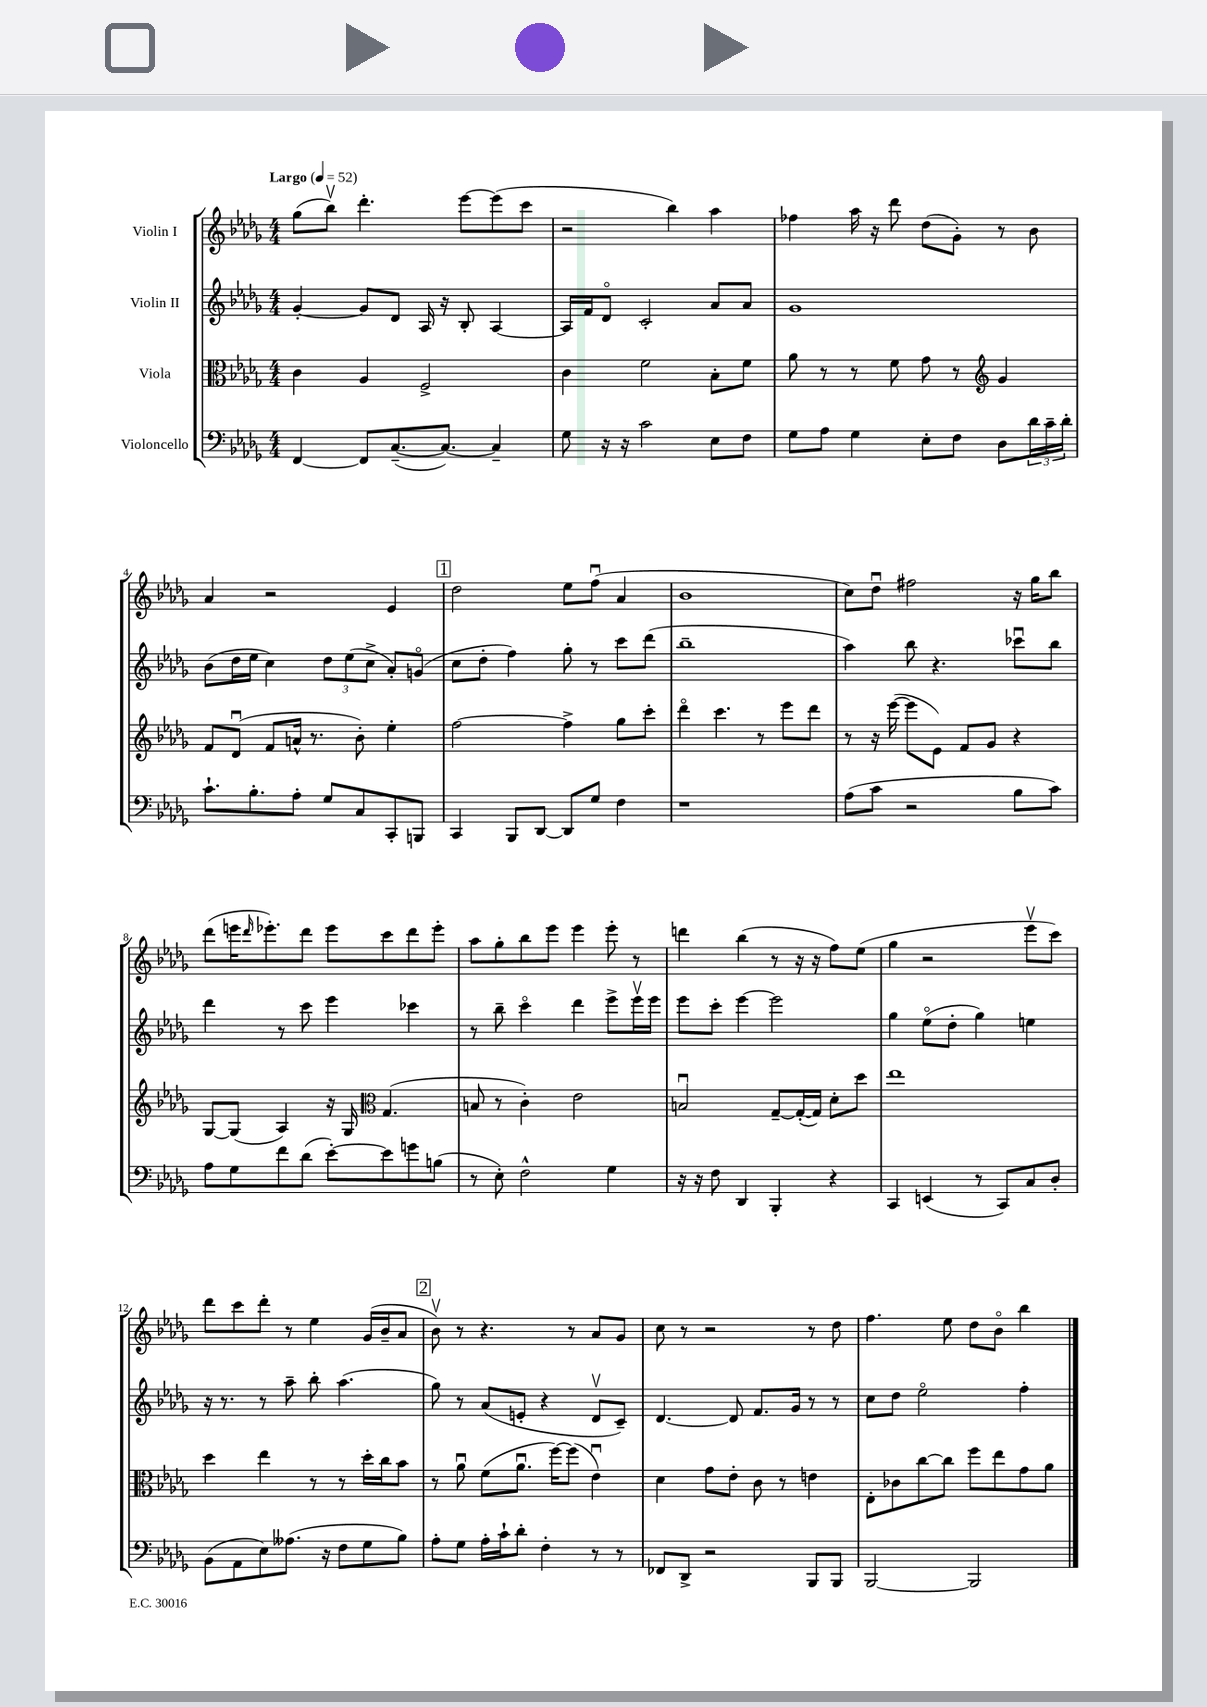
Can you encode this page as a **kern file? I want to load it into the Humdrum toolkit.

**kern	**kern	**kern	**kern
*staff4	*staff3	*staff2	*staff1
*clefF4	*clefC3	*clefG2	*clefG2
*k[b-e-a-d-g-]	*k[b-e-a-d-g-]	*k[b-e-a-d-g-]	*k[b-e-a-d-g-]
*M4/4	*M4/4	*M4/4	*M4/4
*MM52	*MM52	*MM52	*MM52
[4FF	4c	[4g-'	(8gg-
.	.	.	8bb-v)
8FF]	4A-	8g-]	4.ddd-'
([8.C~	.	8d-	.
.	2F^	16A-	.
8.C_)	.	16r	.
.	.	8B-'	[8eee-
4C~]	.	[4A-	(8eee-]
.	.	.	8ccc
=	=	=	=
8G-	4c	16A-]	2r
.	.	16f	.
16r	.	8d-o	.
16r	.	.	.
2c	2f	2c'	.
.	.	.	4bb-)
8E-	8B-'	8a-	4aa-
8F	8f	8a-	.
=	=	=	=
8G-	8a-	1g-	4ff-
8A-	8r	.	.
4G-	8r	.	16aa-
.	.	.	16r
.	8f	.	8ddd-
8E-'	8g-	.	(8dd-
8F	8r	.	8g-')
*	*clefG2	*	*
8D-	4g-	.	8r
24d-	.	.	8b-
24c~	.	.	.
24d-'	.	.	.
=	=	=	=
8.c`	8f	(8b-	4a-
.	(8d-u	16dd-	.
8.B-'	.	16ee-	.
.	8f	4cc)	2r
8A-'	16a^^	.	.
.	8.r	.	.
8G-	.	12dd-	.
.	.	(12ee-	.
8C	8b-')	.	.
.	.	12cc^	.
8CC'	4ee-'	8a-')	4e-
8BBB	.	(8go	.
=	=	=	=
4CC	[2ff	8cc	2dd-
.	.	8dd-'	.
8BBB-	.	4ff)	.
[8DD-	.	.	.
8DD-]	4ff^]	8gg-'	8ee-
8G-	.	8r	(8ffu
4F	8gg-	8ccc	4a-
.	8ccc'	(8ddd-	.
=	=	=	=
1r	4ddd-o	1bb-~	1b-
.	4.ccc	.	.
.	8r	.	.
.	8eee-	.	.
.	8ddd-	.	.
=	=	=	=
(8A-	8r	4aa-)	8cc)
8c	16r	.	8dd-u
.	([16eee-	.	.
2r	8eee-]	8bb-	2ff#
.	8e-)	4.r	.
.	8f	.	.
.	8g-	.	.
8B-	4r	8ccc-u	16r
.	.	.	16gg-
8c)	.	8bb-	8bb-
=	=	=	=
8A-	[8G-	4ddd-	(8ddd-
8G-	(8G-]	.	16eee
.	.	.	16qqddd-
.	.	.	8.eee-')
8f	4A-)	8r	.
(8d-	.	8ccc	8ddd-
[8e-')	16r	4eee-	8eee-
.	16G-	.	.
*	*clefC3	*	*
8e-]	(4.G-	.	8ccc
8g	.	4ccc-	8ddd-
(8B	.	.	8eee-'
=	=	=	=
8r	8B	8r	8aa-
8E-')	8r	8bb-~	8gg-'
2F^^	4c')	4ccco	8bb-
.	.	.	8eee-
.	2e-	4ddd-	4eee-
4G-	.	8eee-^	8eee-'
.	.	16eee-v	8r
.	.	16eee-	.
=	=	=	=
16r	2Bu	8eee-	4ddd
16r	.	.	.
8F	.	8ccc'	.
4DD-	.	[4eee-	(4bb-
4BBB-'	[8G-~	2eee-]	8r
.	(16G-'_	.	16r
.	16G-])	.	16r
4r	8d-'	.	8ff)
.	8dd-	.	(8ee-
=	=	=	=
4CC	1ee-	4gg-	4gg-
(4EE	.	(8ee-o	2r
.	.	8dd-'	.
8r	.	4gg-)	.
8CC)	.	.	.
8C	.	4ee	8eee-v
8D-'	.	.	8ccc)
=	=	=	=
(8BB-	4dd-	16r	8ddd-
.	.	8.r	.
8AA-	.	.	8ccc
8E-)	4ee-	8r	8ddd-'
(8.A--	.	8aa-~	8r
.	8r	8bb-'	4ee-
16r	.	.	.
8F	8r	(4.aa-	.
8G-	16dd-'	.	(16g-
.	16cc	.	16b-~
8B-)	8b-	.	8a-
=	=	=	=
8A-'	8r	8gg-)	8b-v)
8G-	8a-u	8r	8r
16A-'	(8f	(8a-	4.r
16c`	.	.	.
8d-'	8.a-u	8e'	.
4F'	.	4r	.
.	[16ff)	.	.
.	(8ff]	.	8r
8r	4e-u)	8d-v	8a-
8r	.	8c~)	8g-
=	=	=	=
8FF-	4d-	[4.d-	8cc
8DD-^	.	.	8r
2r	8g-	.	2r
.	8e-'	8d-]	.
.	8c	8.f	.
.	8r	.	.
.	.	16g-	.
8BBB-	4e	8r	8r
8BBB-	.	8r	8dd-
=	=	=	=
[2BBB-	8E-'	8cc	4.ff
.	8c-	8dd-	.
.	[8cc	2ee-o	.
.	8cc]	.	8ee-
2BBB-]	8ff	.	8dd-
.	8ee-	.	8b-o
.	8g-	4ff'	4bb-
.	8a-	.	.
==	==	==	==
*-	*-	*-	*-
